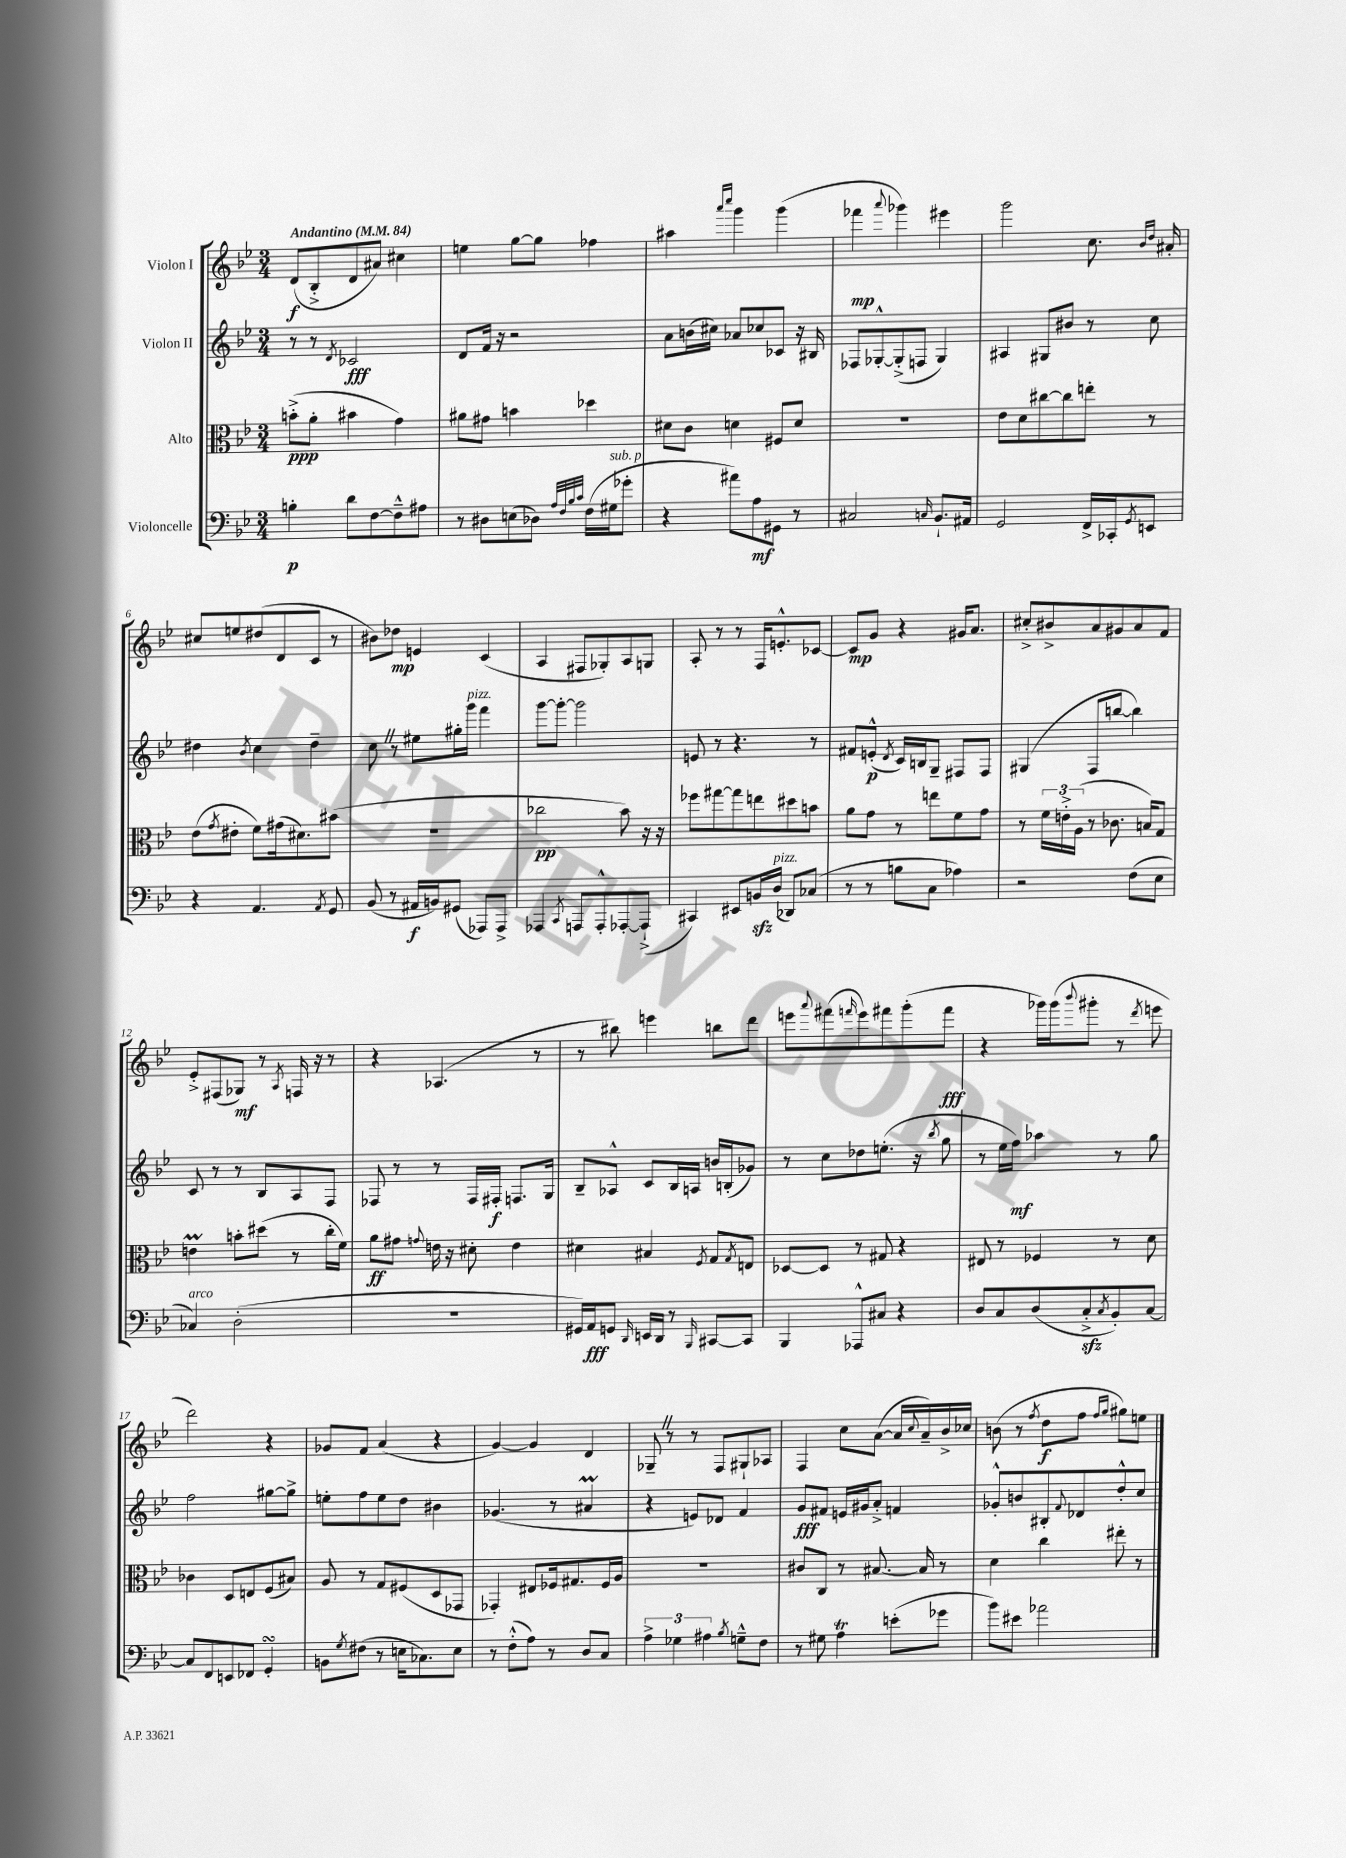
<<
\new StaffGroup <<
\new Staff = "s0" \with { instrumentName = "Violon I" } {
    \clef treble \key bes \major \numericTimeSignature \time 3/4 \tempo "Andantino" 4 = 84
    d'8\f( bes8-.-> d'8 ais'8) cis''4 |
    e''4 g''8~ g''8 fes''4 |
    ais''4 \grace { a'''16 c''''16 } g'''4 g'''4( |
    fes'''4\mp \appoggiatura { a'''8 } ges'''4) eis'''4 |
    g'''2 c''8. \grace { bes'16 d''16 } ais'16-. |
    cis''8 e''8 dis''8( d'8 c'8 r8 |
    bis'8) des''8\mp e'4 c'4( |
    a4 fis8 ges8-.) a8 g8 |
    a8-. r8 r8 f16 e'8.-.-^ ces'8~ |
    ces'8\mp g'8 r4 gis'16 a'8. |
    cis''8-.-> bis'8-> a'8 gis'8 a'8 f'8 |
    ees'8-.-> fis8( ges8\mf) r8 \acciaccatura { a8 } f16 r16 r8 |
    r4 aes4.( r8 |
    r8 bis''8) e'''4 b''8 d'''8 |
    e'''8 \appoggiatura { a'''8 } fis'''8( \grace { f'''16 } e'''8) fis'''8 g'''8-.( fis'''8\fff |
    r4 ges'''16) ges'''16( \appoggiatura { bes'''8 } gis'''8-. r8 \acciaccatura { d'''8 } e'''8 |
    d'''2) r4 |
    ges'8 f'8 a'4( r4 |
    g'4~) g'4 d'4 |
    ges8-- \once \override BreathingSign.text = \markup { \musicglyph "scripts.caesura.straight" } \breathe r8 r8 f8 gis8-! aes8 |
    f4 c''8 a'8~( a'16 \appoggiatura { c''8 } a'16--) bes'16-> ces''16 |
    b'8( r8 \acciaccatura { f''8 } d''8\f f''8 \grace { f''16 g''16 } gis''8) e''8 \bar "|." |
}
\new Staff = "s1" \with { instrumentName = "Violon II" } {
    \clef treble \key bes \major \numericTimeSignature \time 3/4
    r8 r8 \acciaccatura { d'8 } ces'2\fff |
    d'8 f'16 r16 r2 |
    a'8 b'16( cis''16) aes'8 ces''8 ces'8 r16 bis16 |
    fes8 ges8~-.-^ ges8-.->( f8 ges4) |
    ais4 gis8 bis'8 r8 c''8 |
    dis''4 \acciaccatura { bes'8 } c''4 dis''4-- |
    c''8 \once \override BreathingSign.text = \markup { \musicglyph "scripts.caesura.straight" } \breathe r8 eis''8 gis''16-. g'''16^\markup { \italic "pizz." } f'''4 |
    g'''8~ g'''8~-. g'''2 |
    e'8 r8 r4. r8 |
    fis'8 e'8-.-^\p( \acciaccatura { d'8 } c'16) b16 g8-- fis8 fis8 |
    gis4( f8 b''8~ b''4) |
    c'8 r8 r8 bes8 a8 f8 |
    fes8 r8 r8 fes16 fis16-.\f f8. g16 |
    bes8-- aes8-^ c'8 bes16 a16 b'16 b16-.( ges'8) |
    r8 c''8 des''8 e''8.-.( r16 \acciaccatura { bes''8 } g''8 |
    r8 ees''16 f''16\mf) aes''4 r8 g''8 |
    f''2 gis''8~ gis''8-> |
    e''8-. f''8 e''8 d''8 bis'4 |
    ges'4.( r8 ais'4\prall |
    r4 e'8) des'8 f'4 |
    g'8\fff fis'8 e'16 gis'16 a'8-.-> f'4 |
    ges'8-.-^ b'8 bis8-. \appoggiatura { f'8 } des'8 d''8-.-^ c''8 \bar "|." |
}
\new Staff = "s2" \with { instrumentName = "Alto" } {
    \clef alto \key bes \major \numericTimeSignature \time 3/4
    b'8-.->\ppp( a'8-. bis'4 g'4) |
    ais'8 gis'8 b'4 des''4 |
    dis'8 c'8 d'4 fis8 d'8 |
    R2. |
    ees'8 d'8 cis''8~ cis''8 e''8-. r8 |
    ees'8( \acciaccatura { g'8 } eis'8-. f'8) gis'16( dis'8.) bis'8( |
    R2. |
    ces''2\pp bes'8) r16 r16 |
    fes''8 gis''8~ gis''8 e''8 dis''8 b'8 |
    a'8 g'8 r8 e''8 f'8 g'8 |
    r8 \tuplet 3/2 { f'16 e'16-.-> a16( } r8 ces'8. b16) g8 |
    e'4\prall b'8-. dis''8( r8 c''16-. f'16) |
    a'8\ff gis'8 \appoggiatura { g'8 } e'16 r16 dis'8-. e'4 |
    dis'4 bis4 \acciaccatura { f8 } g8 \acciaccatura { g8 } e8 |
    des8~ des8 r8 gis8 r4 |
    eis8 r8 fes4 r8 d'8 |
    ces'4 d8 e8 f8( bis8) |
    a8 r8 g8 fis8( d8 ges,8 |
    ges,4-.) eis8 fes16 gis8. fes16 a16 |
    R2. |
    cis'8 c8 r8 bis8.~ bis16 r8 |
    d'4 c''4 eis''8-. r8 \bar "|." |
}
\new Staff = "s3" \with { instrumentName = "Violoncelle" } {
    \clef bass \key bes \major \numericTimeSignature \time 3/4
    b4-.\p d'8 f8~ f8---^ ais8 |
    r8 dis8 e8( des8) \grace { a32 f32 bes32 c'32 } f16( gis16^\markup { \italic "sub. p" } ges'8-. |
    r4 ais'8) a8\mf gis,8 r8 |
    cis2 \grace { c16 } bes,8.-! ais,16 |
    g,2 f,16-> ces,16-. \acciaccatura { g,8 } e,8 |
    r4 a,4. \acciaccatura { a,8 } g,8 |
    bes,8( r8 ais,16\f b,16) gis,8( aes,,8) aes,,8-> |
    aes,,4 \acciaccatura { c,8 } a,,8 a,,8-.-^ aes,,8~-. aes,,8-!->( |
    cis,4) eis,8 b,16\sfz d16^\markup { \italic "pizz." }( des,8) ces8( |
    r8 r8 b8 c8 aes4) |
    r2 f8( ees8 |
    ces4^\markup { \italic "arco" }) d2-.( |
    R2. |
    gis,16) a,16\fff g,8 \grace { d,16 } e,16 d,16 r8 \grace { bes,,16 } cis,8~ cis,8 |
    bes,,4 aes,,8-^ cis8 r4 |
    d8 c8 d8( c8-.->\sfz \acciaccatura { c8 } bes,8-.) c8~ |
    c8 f,8 e,8 fes,8 g,4-.\turn |
    b,8 \acciaccatura { g8 } fis8( r8 e16 ces8.) e8 |
    r8 f8-.-^( a8) r8 d8 c8 |
    \tuplet 3/2 { a4-> ges4 ais4 } \acciaccatura { bes8 } g8---^ f8 |
    r8 gis8 a4\trill e'8-.( ges'8 |
    bes'8) eis'8 aes'2 \bar "|." |
}
>>
>>
